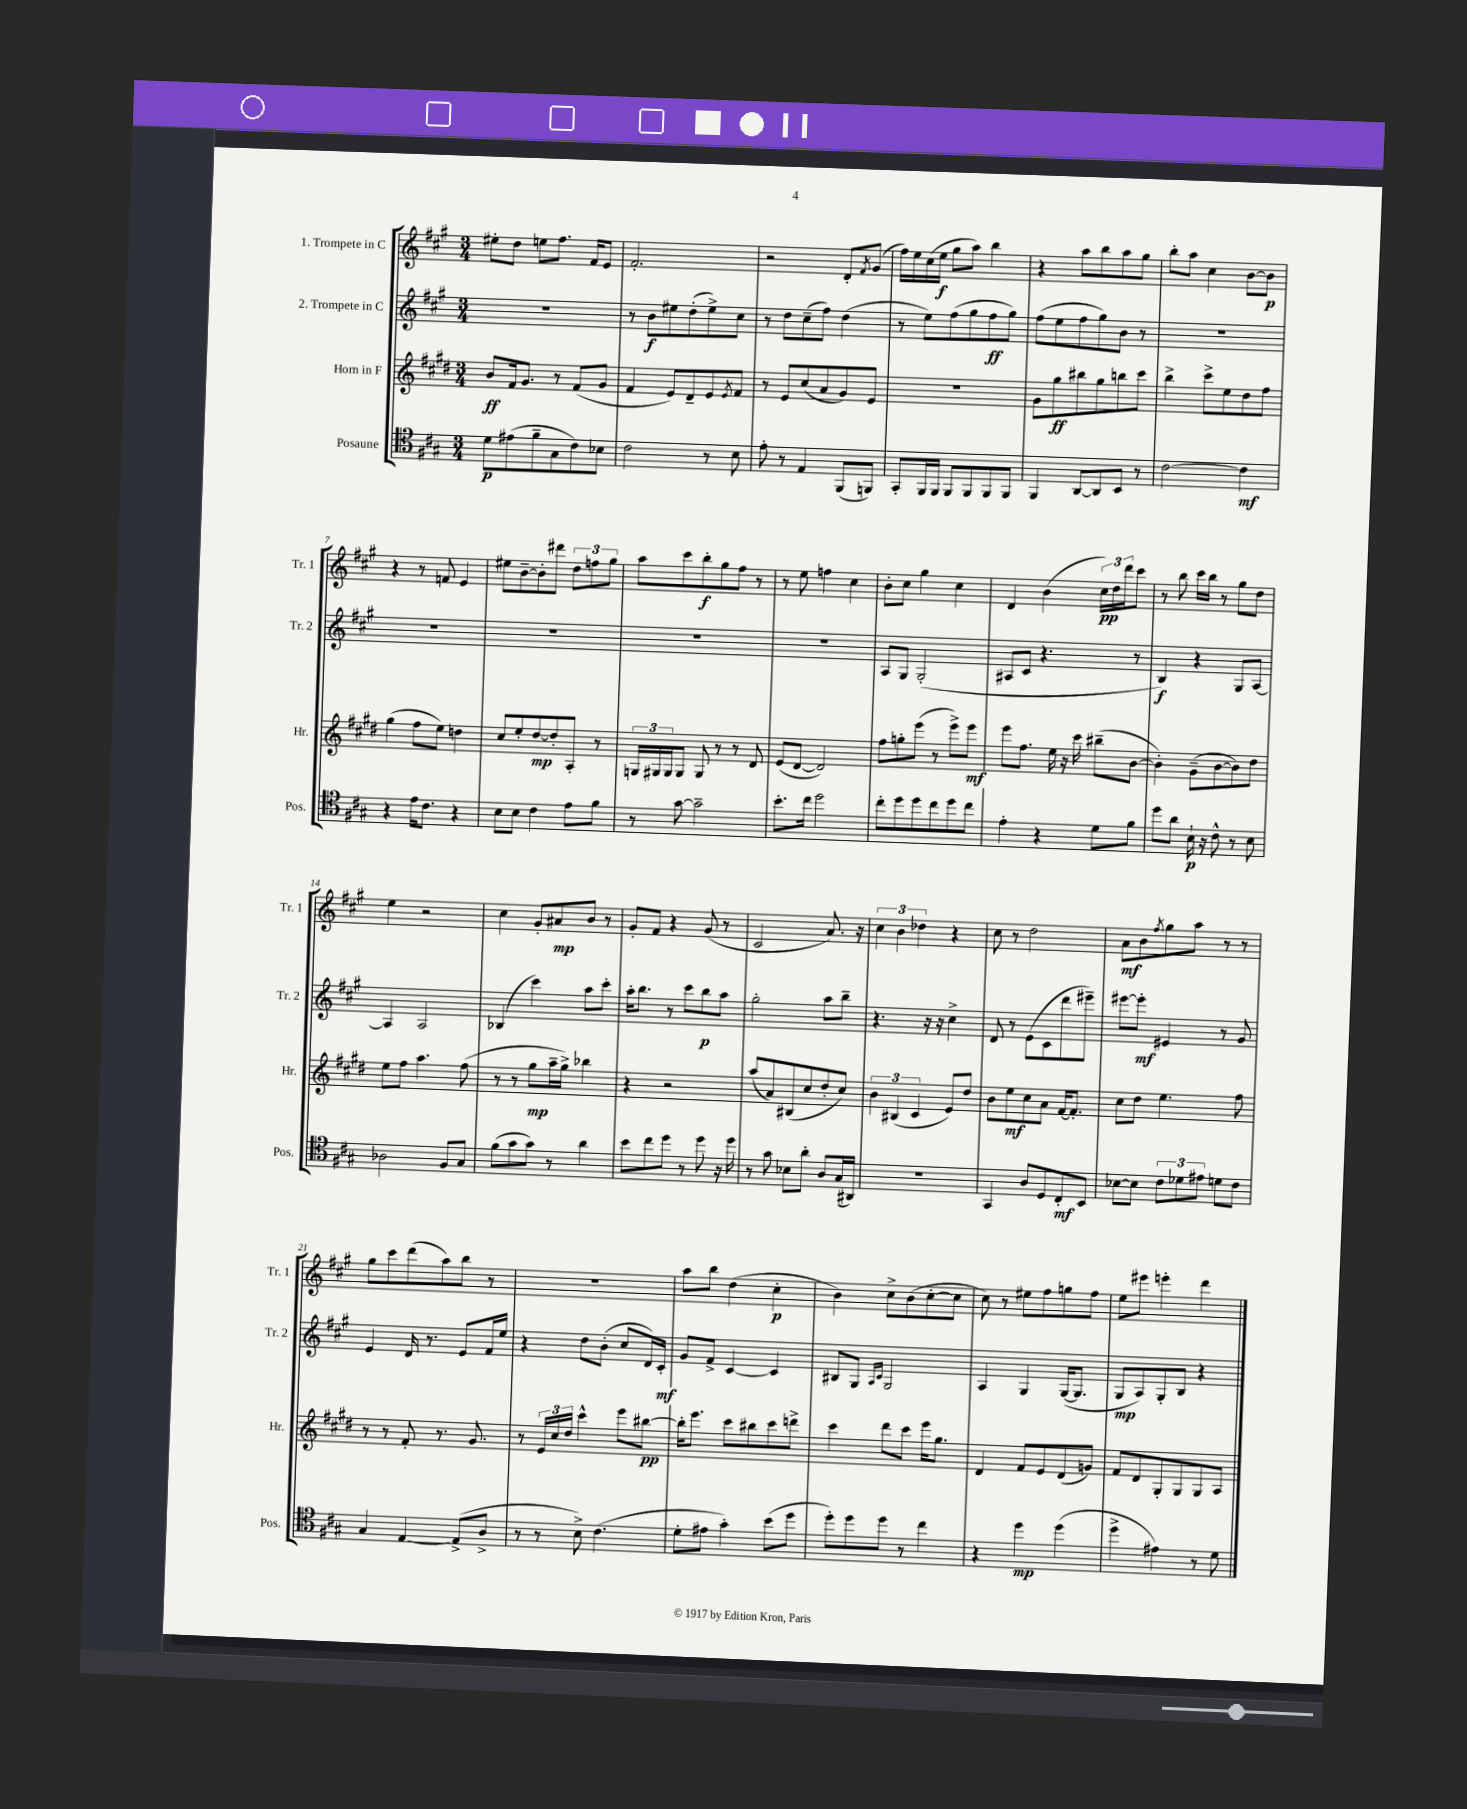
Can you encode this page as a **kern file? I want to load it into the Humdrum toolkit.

**kern	**dynam	**kern	**dynam	**kern	**dynam	**kern	**dynam
*part4	*part4	*part3	*part3	*part2	*part2	*part1	*part1
*staff4	*staff4	*staff3	*staff3	*staff2	*staff2	*staff1	*staff1
*I"Posaune	*	*I"Horn in F	*	*I"2. Trompete in C	*	*I"1. Trompete in C	*
*I'Pos.	*	*I'Hr.	*	*I'Tr. 2	*	*I'Tr. 1	*
*clefC4	*	*clefG2	*	*clefG2	*	*clefG2	*
*k[f#c#g#]	*	*k[f#c#g#d#]	*	*k[f#c#g#]	*	*k[f#c#g#]	*
*M3/4	*	*M3/4	*	*M3/4	*	*M3/4	*
=1	=1	=1	=1	=1	=1	=1	=1
8d\L	p	8b/L	ff	2.r	.	8ee#X'\L	.
(8e#X\	.	16f#/k	.	.	.	8dd\J	.
.	.	8.g#/J	.	.	.	.	.
8f#~\	.	.	.	.	.	8een\L	.
8G#\	.	8r	.	.	.	8.ff#\J	.
8c#\)	.	(8f#/L	.	.	.	.	.
.	.	.	.	.	.	16f#/KL	.
8B-X\J	.	8g#/J	.	.	.	8e/J	.
=2	=2	=2	=2	=2	=2	=2	=2
2c#\	.	4f#/	.	8r	.	2.f#'/	.
.	.	.	.	8b\L	f	.	.
.	.	8e/L)	.	8ee#X\	.	.	.
.	.	8d#~/	.	(8dd'\	.	.	.
8r	.	8e/	.	8ee#^\)	.	.	.
.	.	8qe/	.	.	.	.	.
8B\	.	8f#/J	.	8cc#\J	.	.	.
=3	=3	=3	=3	=3	=3	=3	=3
8e'\	.	8r	.	8r	.	2r	.
8r	.	8e/L	.	8dd\L	.	.	.
4E/	.	(8cc#/	.	(8cc#~\	.	.	.
.	.	8a/	.	8ff#\J)	.	.	.
(8FF#/L	.	8g#/)	.	(4dd\	.	8d'/L	.
.	.	.	.	.	.	8qf#/	.
8FFn/J)	.	8e/J	.	.	.	(8g#/J	.
=4	=4	=4	=4	=4	=4	=4	=4
8GG#'/L	.	2.r	.	8r	.	16ff#\LL)	.
.	.	.	.	.	.	16ee\	.
16FF#/L	.	.	.	8ee\L)	.	(16cc#\	.
16FF#/JJ	.	.	.	.	.	16ee\JJ	f
8FF#/L	.	.	.	(8ff#\	.	8gg#\L	.
8FF#/	.	.	.	8gg#\	.	8aa\J)	.
8FF#/	.	.	.	8ff#\	ff	4bb\	.
8FF#/J	.	.	.	8gg#\J)	.	.	.
=5	=5	=5	=5	=5	=5	=5	=5
4FF#/	.	8g#\L	.	(8ff#\L	.	4r	.
.	.	8gg#\	ff	8ee\	.	.	.
[8AA/L	.	8bb#X\	.	8ff#\	.	8aa\L	.
8AA/]	.	8gg#\	.	8gg#\)	.	8bb\	.
8BB/J	.	8bbn\	.	8b\J	.	8aa\	.
8r	.	8ccc#\J	.	8r	.	8gg#\J	.
=6	=6	=6	=6	=6	=6	=6	=6
[2c#\	.	4bb^\	.	2.r	.	8bb'\L	.
.	.	.	.	.	.	8aa\J	.
.	.	8ccc#^\L	.	.	.	4cc#\	.
.	.	8ee\	.	.	.	.	.
4c#\]	mf	8dd#\	.	.	.	[8b\L	.
.	.	8ff#\J	.	.	.	8b\J]	p
!!LO:LB:g=z
=7	=7	=7	=7	=7	=7	=7	=7
4r	.	(4gg#\	.	2.r	.	4r	.
16e\KL	.	8ff#\L	.	.	.	8r	.
8.c#\J	.	.	.	.	.	.	.
.	.	8ee\J)	.	.	.	8fn/	.
4r	.	4ddn\	.	.	.	4e/	.
=8	=8	=8	=8	=8	=8	=8	=8
8B\L	.	8cc#/L	.	2.r	.	8ee#X\L	.
8B\J	.	8ee'/	.	.	.	[8b~\	.
4c#\	.	[8dd#/	mp	.	.	8b'\]	.
.	.	8dd#'/]	.	.	.	8ddd#X\J	.
8e\L	.	8A'/J	.	.	.	12dd\L	.
.	.	.	.	.	.	12ffn\	.
8f#\J	.	8r	.	.	.	.	.
.	.	.	.	.	.	12gg#\J	.
=9	=9	=9	=9	=9	=9	=9	=9
8r	.	24Gn/LL	.	2.r	.	8aa\L	.
.	.	24G#X/	.	.	.	.	.
.	.	24G#/J	.	.	.	.	.
[8g#\	.	8G#/J	.	.	.	8ccc#\	.
2g#~\]	.	8G#/	.	.	.	8bb'\	f
.	.	8r	.	.	.	8gg#\	.
.	.	8r	.	.	.	8ff#\J	.
.	.	8d#/	.	.	.	8r	.
=10	=10	=10	=10	=10	=10	=10	=10
8.b'\L	.	(8e/L	.	2.r	.	8r	.
.	.	[8d#/J	.	.	.	8ee\	.
16cc#\Jk	.	.	.	.	.	.	.
2dd\	.	2d#/])	.	.	.	4ffn\	.
.	.	.	.	.	.	4cc#\	.
=11	=11	=11	=11	=11	=11	=11	=11
8cc#'\L	.	8ff#\L	.	8A/L	.	8b'\L	.
8dd\	.	8ggn'\	.	8G#/J	.	8cc#\J	.
8dd\	.	(8eee\J	.	(2G#'/	.	4gg#\	.
8cc#\	.	8r	.	.	.	.	.
8dd\	.	8eee^\L)	.	.	.	4cc#\	.
8cc#\J	.	8eee\J	mf	.	.	.	.
=12	=12	=12	=12	=12	=12	=12	=12
4e'\	.	8eee\L	.	8A#X/L	.	4d/	.
.	.	8.ff#\J	.	8c#/J	.	.	.
4r	.	.	.	4.r	.	(4b\	.
.	.	16ee\	.	.	.	.	.
.	.	16r	.	.	.	.	.
.	.	16ccc#\	.	.	.	.	.
8d\L	.	(8bb#X~\L	.	.	.	24cc#\LL)	pp
.	.	.	.	.	.	24dd\	.
.	.	.	.	.	.	24ddd\J	.
8f#\J	.	[8b\J	.	8r	.	8ccc#\J	.
=13	=13	=13	=13	=13	=13	=13	=13
8dd\L	.	4b'\])	.	4B/)	f	8r	.
8a\J	.	.	.	.	.	8bb\	.
16B`\	p	(8g#~\L	.	4r	.	16ccc#\LL	.
16r	.	.	.	.	.	16bb\JJ	.
8c#^^\	.	[8b\	.	.	.	8r	.
8r	.	8b\])	.	8G#/L	.	8gg#\L	.
8B\	.	8dd#\J	.	[8A/J	.	8dd\J	.
!!LO:LB:g=z
=14	=14	=14	=14	=14	=14	=14	=14
2A-X\	.	8ee\L	.	4A/]	.	4ee\	.
.	.	8ff#\J	.	.	.	.	.
.	.	4.aa\	.	2A/	.	2r	.
8F#/L	.	.	.	.	.	.	.
8G#/J	.	(8ff#\	.	.	.	.	.
=15	=15	=15	=15	=15	=15	=15	=15
(8f#\L	.	8r	.	(4B-X/	.	4cc#\	.
8g#\	.	8r	.	.	.	.	.
8g#\J)	.	8gg#\L	mp	4ccc#\)	.	8g#'/L	.
8r	.	16aa~\L	.	.	.	8a#X/	mp
.	.	16gg#^\JJ)	.	.	.	.	.
4a\	.	4bb-X\	.	8aa\L	.	8b/J	.
.	.	.	.	8ccc#'\J	.	8r	.
=16	=16	=16	=16	=16	=16	=16	=16
8b\L	.	4r	.	16aa'\KL	.	8g#'/L	.
.	.	.	.	8.bb\J	.	.	.
8cc#\	.	.	.	.	.	8f#/J	.
8dd\J	.	2r	.	8r	.	4r	.
8r	.	.	.	8ccc#\L	.	.	.
8dd\	.	.	.	8bb\	p	(8g#/	.
16r	.	.	.	8aa\J	.	8r	.
16dd\	.	.	.	.	.	.	.
=17	=17	=17	=17	=17	=17	=17	=17
8r	.	(8aa/L	.	2gg#'\	.	2c#/	.
8g#\	.	8a/)	.	.	.	.	.
8B-X\L	.	(8B#X/	.	.	.	.	.
8a'\J	.	8cc#/	.	.	.	.	.
8A/L	.	8dd#'/	.	8aa\L	.	8.a/)	.
(16G#/L	.	8cc#/J)	.	8bb~\J	.	.	.
16AA#X/JJ)	.	.	.	.	.	16r	.
=18	=18	=18	=18	=18	=18	=18	=18
2.r	.	6b\	.	4.r	.	6cc#\	.
.	.	(6B#X/	.	.	.	6b\	.
.	.	6c#/	.	.	.	6dd-X\	.
.	.	.	.	16r	.	.	.
.	.	.	.	16r	.	.	.
.	.	8e/L)	.	4cc#^\	.	4r	.
.	.	8dd#/J	.	.	.	.	.
=19	=19	=19	=19	=19	=19	=19	=19
4GG#/	.	8b\L	.	8d/	.	8cc#\	.
.	.	8ee\	mf	8r	.	8r	.
8A/L	.	8cc#\	.	(8e\L	.	2dd\	.
8D/	.	8a\J	.	8c#\	.	.	.
8C#'/	mf	[16f#/KL	.	8ddd\	.	.	.
.	.	8.f#'/J]	.	.	.	.	.
8BB/J	.	.	.	8eee#X~\J)	.	.	.
=20	=20	=20	=20	=20	=20	=20	=20
[8B-X\L	.	8cc#\L	.	[8eee#X\L	.	8a\L	mf
8B-\J]	.	8dd#\J	.	8eee#'\J]	mf	8b\	.
.	.	.	.	.	.	8qff#/	.
12c#\L	.	4.ee\	.	4e#X/	.	8gg#\	.
12d-X\	.	.	.	.	.	.	.
.	.	.	.	.	.	8aa\J	.
12e#X\J	.	.	.	.	.	.	.
8dn\L	.	.	.	8r	.	8r	.
8c#\J	.	8ff#\	.	8g#/	.	8r	.
!!LO:LB:g=z
=21	=21	=21	=21	=21	=21	=21	=21
4G#/	.	8r	.	4e/	.	8gg#\L	.
.	.	8r	.	.	.	8ccc#\	.
[4E/	.	8f#'/	.	16d/	.	(8ddd\	.
.	.	.	.	8.r	.	.	.
.	.	8.r	.	.	.	8aa\)	.
(8E^/L]	.	.	.	8e/L	.	8bb\J	.
.	.	8.g#/	.	.	.	.	.
8A^/J	.	.	.	16f#/L	.	8r	.
.	.	.	.	16ee/JJ	.	.	.
=22	=22	=22	=22	=22	=22	=22	=22
8r	.	8r	.	4r	.	2.r	.
8r	.	24e/LL	.	.	.	.	.
.	.	24cc#/	.	.	.	.	.
.	.	24dd#/JJ	.	.	.	.	.
8B^\)	.	4ccc#^^\	.	8dd\L	.	.	.
(4.c#\	.	.	.	(8b'\J	.	.	.
.	.	8eee\L	.	8cc#/L	.	.	.
.	.	[8bb#X\J	pp	16d/L)	.	.	.
.	.	.	.	16c#'/JJ	mf	.	.
=23	=23	=23	=23	=23	=23	=23	=23
8d'\L	.	16bb#'\KL]	.	8g#/L	.	8aa\L	.
.	.	8.eee\J	.	.	.	.	.
8e#X\J	.	.	.	8f#^/J	.	8bb\J	.
4g#'\)	.	8ccc#\L	.	[4c#/	.	(4dd\	.
.	.	8bb#X\	.	.	.	.	.
(8b\L	.	8ccc#\	.	4c#/]	.	4cc#'\	p
8dd\J	.	8dddn^\J	.	.	.	.	.
=24	=24	=24	=24	=24	=24	=24	=24
8dd'\L)	.	4ccc#\	.	8B#X/L	.	4b\)	.
8dd\	.	.	.	8G#/J	.	.	.
.	.	.	.	16qqA/LL	.	.	.
.	.	.	.	16qqc#/JJ	.	.	.
8dd\J	.	8ddd#\L	.	2G#/	.	8cc#^\L	.
8r	.	8ccc#\J	.	.	.	(8b\	.
4cc#\	.	16eee\KL	.	.	.	[8cc#'\	.
.	.	8.gg#\J	.	.	.	.	.
.	.	.	.	.	.	8cc#\J]	.
=25	=25	=25	=25	=25	=25	=25	=25
4r	.	4d#/	.	4A/	.	8cc#\)	.
.	.	.	.	.	.	8r	.
4dd\	mp	8f#/L	.	4G#/	.	8ee#X\L	.
.	.	8e/	.	.	.	8ff#\	.
(4dd\	.	(8d#/	.	([16G#/KL	.	8ggn\	.
.	.	.	.	8.G#/J]	.	.	.
.	.	8gn/J)	.	.	.	8ff#\J	.
=26	=26	=26	=26	=26	=26	=26	=26
4dd^\	.	8f#/L	.	8G#/L	mp	8ee\L	.
.	.	8d#/	.	8A/)	.	8eee#X\J	.
4e#X\)	.	8G#'/	.	8G#'/	.	4eeen'\	.
.	.	8G#/	.	8B/J	.	.	.
8r	.	8G#/	.	4r	.	4ddd\	.
8d\	.	8A/J	.	.	.	.	.
==	==	==	==	==	==	==	==
*-	*-	*-	*-	*-	*-	*-	*-
